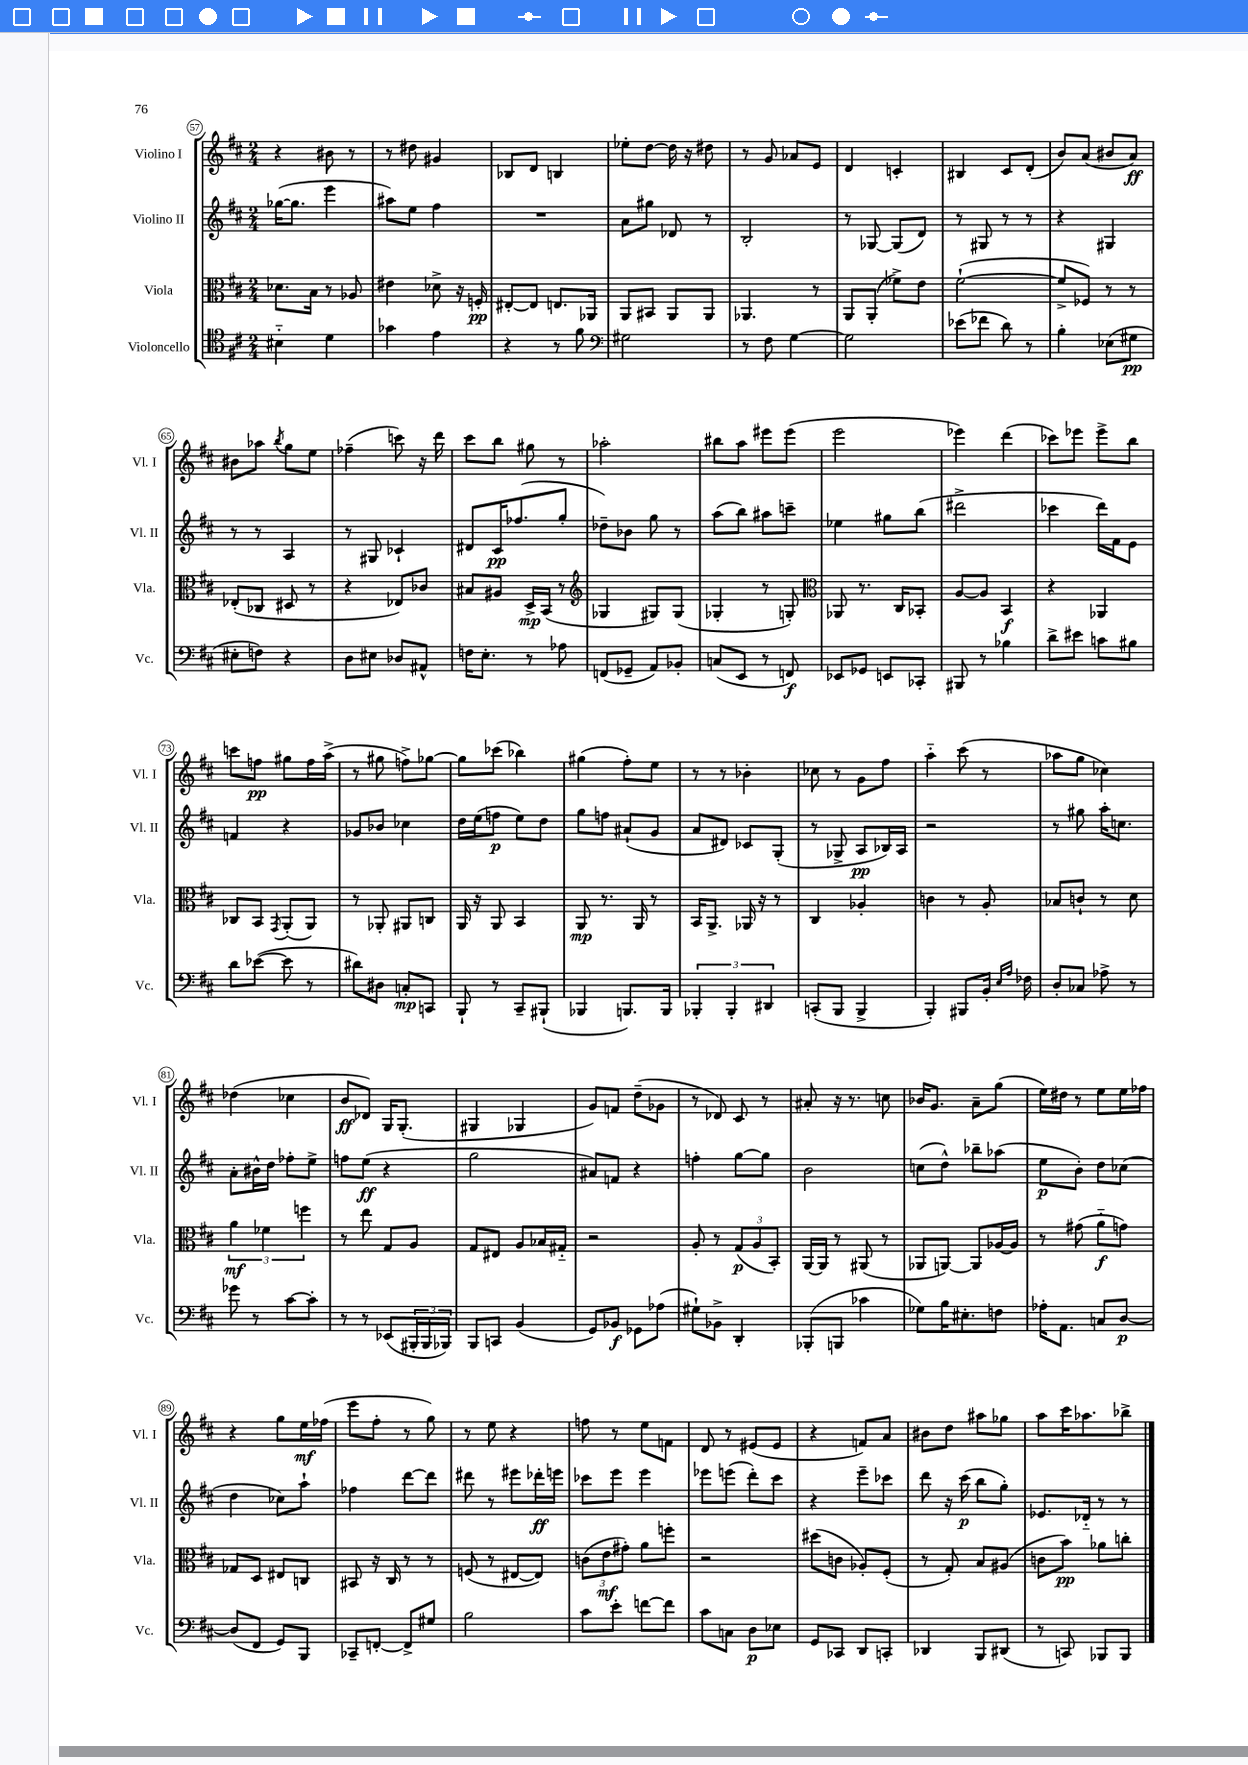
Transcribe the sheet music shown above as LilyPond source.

<<
\new StaffGroup <<
\new Staff = "s0" \with { instrumentName = "Violino I" shortInstrumentName = "Vl. I" } {
    \clef treble \key d \major \numericTimeSignature \time 2/4
    r4 bis'8 r8 |
    r8 dis''8 gis'4 |
    bes8 d'8 b4 |
    ees''8-. d''8~ d''16 r16 dis''8 |
    r8 g'8 aes'8 e'8 |
    d'4 c'4-. |
    bis4 cis'8 d'8-.( |
    b'8) a'8( bis'8 a'8\ff) |
    bis'8 aes''8 \acciaccatura { b''8 } g''8 e''8 |
    fes''4--( c'''8) r16 d'''16 |
    cis'''8 b''8 gis''8 r8 |
    aes''2-. |
    bis''8 a''8 eis'''8 eis'''8( |
    e'''2 |
    ees'''4) d'''4( |
    ces'''8) ees'''8 ees'''8-> b''8 |
    c'''8 f''8\pp gis''8 f''16 a''16->( |
    r8 gis''8 f''8->) ges''8~ |
    ges''8 ces'''8( bes''4) |
    gis''4( fis''8-.) e''8 |
    r8 r8 bes'4-. |
    ces''8 r8 g'8 fis''8 |
    a''4-_ cis'''8( r8 |
    aes''8 g''8 ces''4) |
    des''4( ces''4 |
    b'8\ff des'8) g16 g8.-.( |
    gis4 ges4 |
    g'8) f'8 d''8--( ges'8 |
    r8 des'8) cis'8 r8 |
    ais'8-. r16 r8. c''8 |
    bes'16 g'8. a'8-- g''8( |
    e''16) dis''16 r8 e''8 e''16 fes''16 |
    r4 g''8 e''16\mf fes''16( |
    e'''8 fis''8-. r8 g''8) |
    r8 e''8 r4 |
    f''8 r8 e''8 f'8 |
    d'8 r8 eis'8( eis'8 |
    r4 f'8) a'8 |
    bis'8 d''8 ais''8 ges''8 |
    a''8 cis'''16 aes''8. bes''8-> \bar "|." |
}
\new Staff = "s1" \with { instrumentName = "Violino II" shortInstrumentName = "Vl. II" } {
    \clef treble \key d \major \numericTimeSignature \time 2/4
    ges''16~( ges''8. e'''4 |
    ais''8) e''8 fis''4 |
    R2 |
    a'8 gis''8 des'8 r8 |
    b2-. |
    r8 ges8~ ges8( d'8) |
    r8 gis8 r8 r8 |
    r4 gis4 |
    r8 r8 a4 |
    r8 gis8 ces'4-! |
    dis'8 cis'16\pp fes''8.( g''8-. |
    des''8--) bes'8 g''8 r8 |
    a''8( b''8) ais''8 c'''8-- |
    ees''4 gis''8 b''8( |
    dis'''2-> |
    ces'''4 d'''16) fis'16 e'8 |
    f'4 r4 |
    ges'8 bes'8 ces''4 |
    d''16 e''16( f''8\p e''8) d''8 |
    g''8 f''8 ais'8-!( g'8 |
    a'8 dis'8) ces'8 g8-.( |
    r8 ges8-> a8\pp bes16) a16 |
    r2 |
    r8 gis''8 a''16-. c''8. |
    a'8-. bis'16-^ d''16 fes''8-. e''8-> |
    f''8 e''8\ff( r4 |
    g''2 |
    ais'8) f'8 r4 |
    f''4-. g''8~ g''8 |
    b'2 |
    c''8( d''8-^) bes''8-- aes''8( |
    e''8\p b'8-.) d''8 ces''8( |
    d''4 ces''8) a''8-! |
    fes''4 d'''8~ d'''8 |
    dis'''8 r8 eis'''8 des'''16-.\ff e'''16 |
    ces'''8 e'''8 e'''4 |
    ees'''8 e'''8( d'''8-.) cis'''8 |
    r4 e'''8-- ces'''8 |
    d'''8 r16 cis'''16\p( b''8 g''8-.) |
    ees'8. des'16-_ r8 r8 \bar "|." |
}
\new Staff = "s2" \with { instrumentName = "Viola" shortInstrumentName = "Vla." } {
    \clef alto \key d \major \numericTimeSignature \time 2/4
    des'8. b16 r8 aes8 |
    eis'4 des'8-> r16 f16-.\pp |
    eis8~-. eis8 e8. aes,16 |
    a,8 bis,8 a,8 a,8 |
    aes,4. r8 |
    a,8 a,8-.( fes'8->) e'8 |
    fis'2~-!( |
    fis'8-> fes8) r8 r8 |
    ees8-.( ces8 dis8 r8 |
    r4 ees8) ces'8 |
    bis8 ais8 d16->\mp b,16( r8 |
    \clef treble ges4 gis8) gis8( |
    ges4-. r8 g8-.) |
    \clef alto aes,8 r8. cis16 bes,8-. |
    a8~ a8 b,4\f |
    r4 aes,4 |
    ces8 b,8 \acciaccatura { g,8 } a,8-.( a,8) |
    r8 aes,8-. ais,8 c8 |
    a,16 r16 a,8 b,4 |
    a,8\mp r8. a,16 r8 |
    b,16 a,8.-> aes,16 r16 r8 |
    cis4 aes4-. |
    c'4 r8 a8-. |
    bes8 c'8-! r8 d'8 |
    \tuplet 3/2 { a'4\mf fes'4 f''4 } |
    r8 e''8 g8 a8 |
    g8 eis8 a8 bes16 gis16-_ |
    r2 |
    a8-. r8 \tuplet 3/2 { g8\p( a8 b,8-.) } |
    a,16~ a,16 r8 ais,8( r8 |
    aes,8 a,8~) a,8 aes16~ aes16 |
    r8 gis'8( a'8-_\f g'8) |
    ges8 d8 eis8 c8 |
    bis,8 r16 cis16 r8 r8 |
    f8( r8 eis8~ eis8) |
    \tuplet 3/2 { c'8( e'8\mf gis'8-.) } a'8 f''8-. |
    r2 |
    dis''8( c'8 aes8-.) fis8-.( |
    r8 g8-.) b8 ais8( |
    c'8 b'8\pp) aes'8 c''8-. \bar "|." |
}
\new Staff = "s3" \with { instrumentName = "Violoncello" shortInstrumentName = "Vc." } {
    \clef tenor \key d \major \numericTimeSignature \time 2/4
    bis4-_ d'4 |
    ges'4 e'4 |
    r4 r8 fis'8 |
    \clef bass gis2 |
    r8 fis8 g4~ |
    g2 |
    ees'8( fes'8 d'8) r8 |
    b4-. ees8( gis8\pp |
    eis8-. f8) r4 |
    d8 eis8 des8 ais,8-^ |
    f16 e8.-. r8 aes8 |
    f,8( ges,8-- a,8) bes,8-. |
    c8( e,8 r8 f,8\f) |
    ees,8 ges,8 e,8 ces,8-. |
    bis,,8 r8 bes4 |
    d'8-> eis'8 c'8 bis8 |
    d'8 ees'8~( ees'8 r8 |
    dis'8) dis8 c8-.\mp c,8 |
    b,,8-! r8 cis,8-- bis,,8-!( |
    bes,,4 b,,8.) b,,16 |
    \tuplet 3/2 { bes,,4-. bes,,4-. dis,4 } |
    c,8-.( b,,8 b,,4-> |
    b,,4-.) bis,,8 b,16-. \grace { e16 a16 } fes16 |
    d8-. ces8 aes8-> r8 |
    ges'8 r8 cis'8~ cis'8-. |
    r8 r8 ees,8( \tuplet 3/2 { bis,,16-. bis,,16 bes,,16) } |
    b,,8 c,8 b,4( |
    g,8) bes,8\f ges,8 aes8( |
    gis8-!) bes,8-> d,4-. |
    bes,,8-.( b,,8 ces'4 |
    ges8) b16 eis8.-. f8 |
    aes16-. a,8. c8 d8~\p |
    d8( fis,8 g,8) b,,8 |
    ces,8-- f,8~-. f,8-> gis8 |
    b2 |
    cis'8 e'8-. f'8~ f'8 |
    cis'8 c8 d8\p ees8 |
    g,8 ces,8 d,8 c,8-. |
    des,4 b,,8 dis,8( |
    r8 c,8) bes,,8 bes,,8 \bar "|." |
}
>>
>>
\layout { \context { \Score currentBarNumber = #57 \override BarNumber.stencil = #(make-stencil-circler 0.1 0.3 ly:text-interface::print) } }
